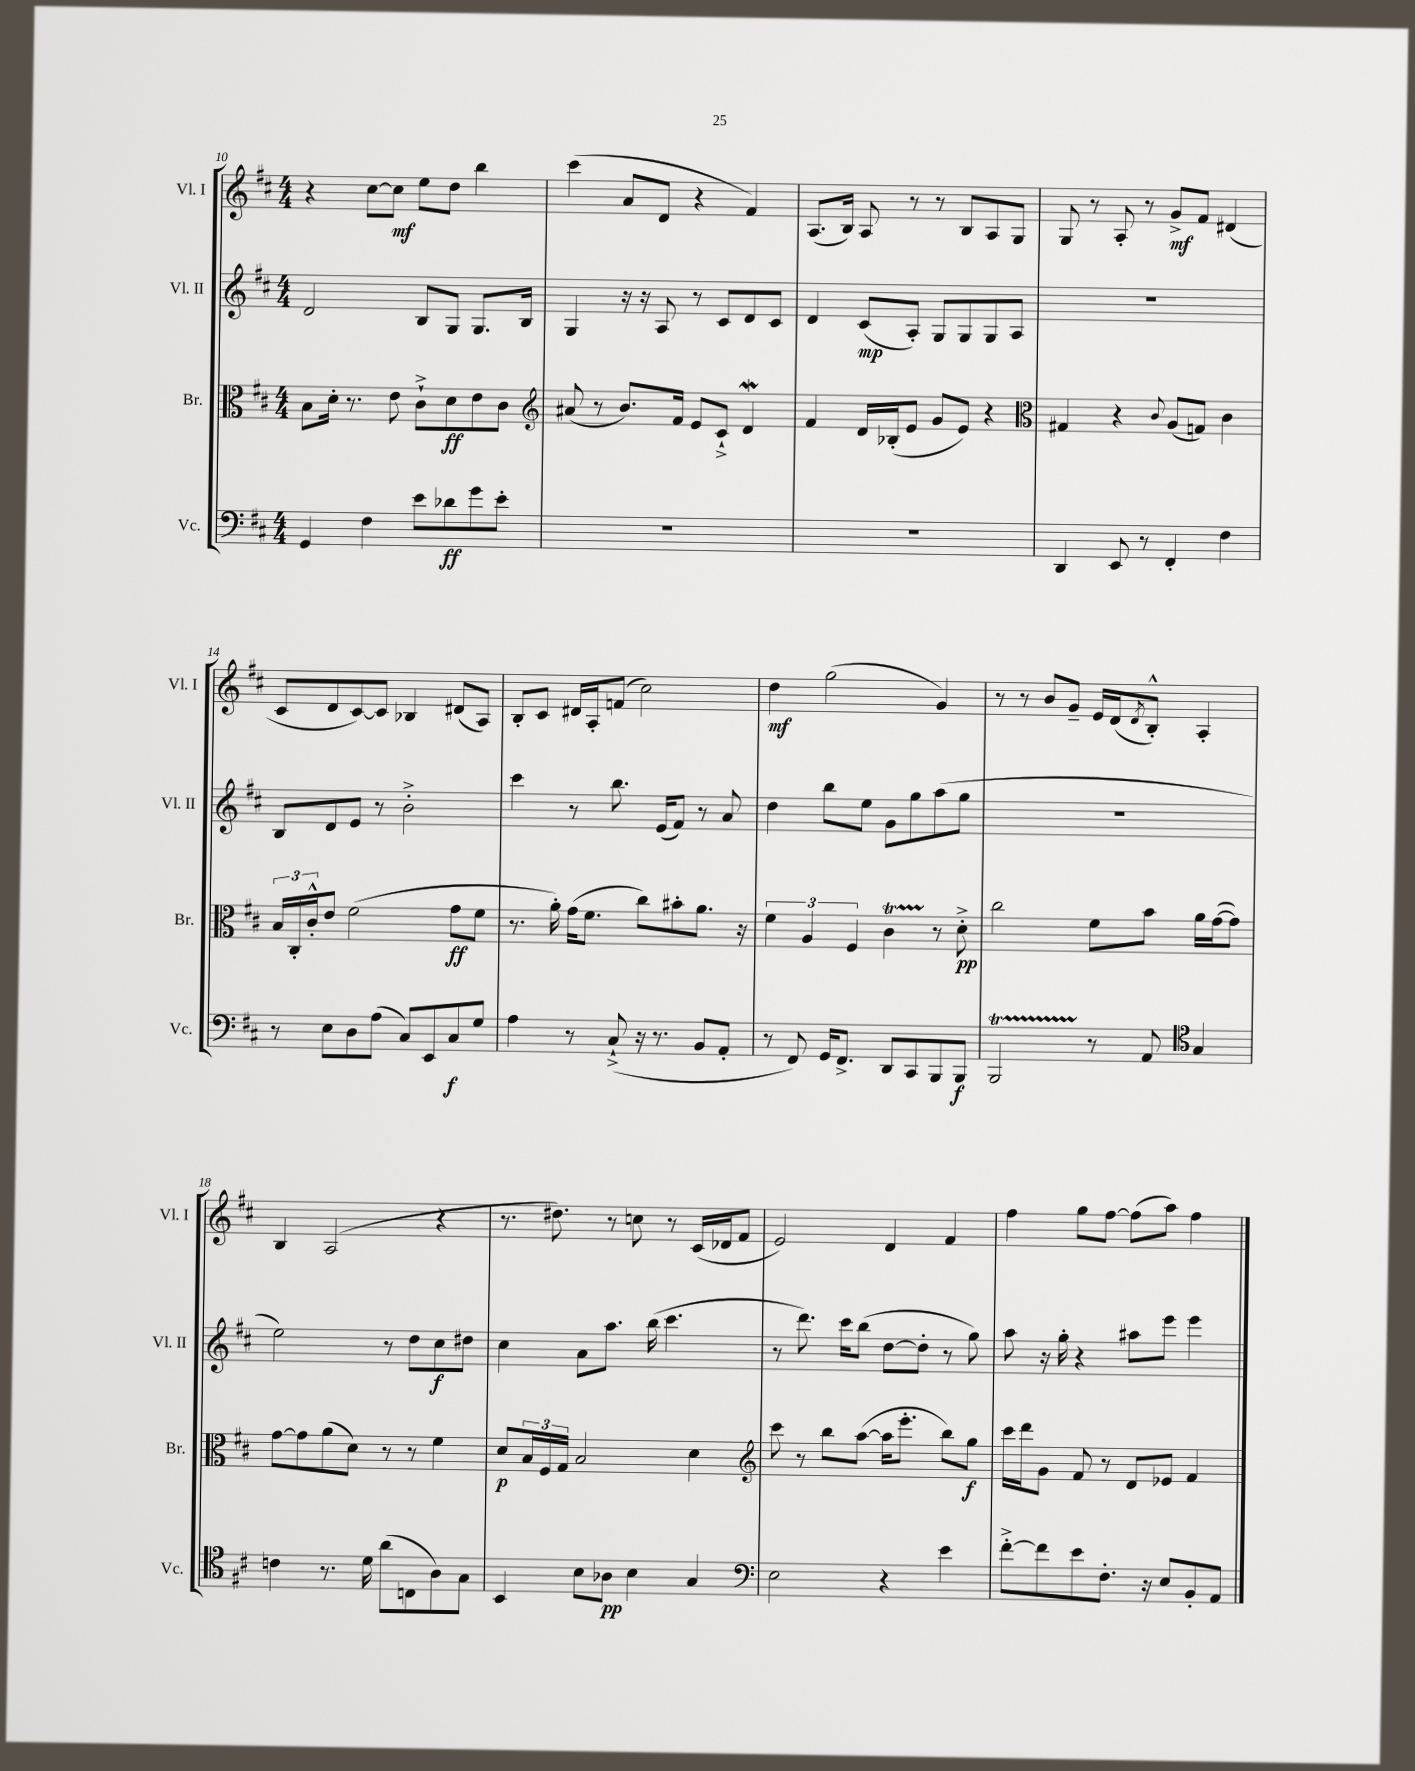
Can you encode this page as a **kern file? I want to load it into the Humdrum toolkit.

**kern	**dynam	**kern	**dynam	**kern	**dynam	**kern	**dynam
*part4	*part4	*part3	*part3	*part2	*part2	*part1	*part1
*staff4	*staff4	*staff3	*staff3	*staff2	*staff2	*staff1	*staff1
*I"Vc.	*	*I"Br.	*	*I"Vl. II	*	*I"Vl. I	*
*I'Vc.	*	*I'Br.	*	*I'Vl. II	*	*I'Vl. I	*
*clefF4	*	*clefC3	*	*clefG2	*	*clefG2	*
*k[f#c#]	*	*k[f#c#]	*	*k[f#c#]	*	*k[f#c#]	*
*M4/4	*	*M4/4	*	*M4/4	*	*M4/4	*
=10	=10	=10	=10	=10	=10	=10	=10
4GG/	.	8B\L	.	2d/	.	4r	.
.	.	16d'\Jk	.	.	.	.	.
.	.	8.r	.	.	.	.	.
4F#\	.	.	.	.	.	[8cc#\L	.
.	.	8e\	.	.	.	8cc#\J]	mf
8e\L	.	8c#`^\L	.	8B/L	.	8ee\L	.
8d-X\	ff	8d\	ff	8G/J	.	8dd\J	.
8g\	.	8e\	.	8.G/L	.	4bb\	.
8e'\J	.	8c#\J	.	.	.	.	.
.	.	.	.	16B/Jk	.	.	.
=11	=11	=11	=11	=11	=11	=11	=11
*	*	*clefG2	*	*	*	*	*
1r	.	(8a#X/	.	4G/	.	(4ccc#\	.
.	.	8r	.	.	.	.	.
.	.	8.b/L)	.	16r	.	8a/L	.
.	.	.	.	16r	.	.	.
.	.	.	.	8A/	.	8d/J	.
.	.	16f#/Jk	.	.	.	.	.
.	.	8e/L	.	8r	.	4r	.
.	.	8c#`^/J	.	8c#/L	.	.	.
.	.	4dw/	.	8d/	.	4f#/)	.
.	.	.	.	8c#/J	.	.	.
=12	=12	=12	=12	=12	=12	=12	=12
1r	.	4f#/	.	4d/	.	(8.A/L	.
.	.	.	.	.	.	16B/Jk)	.
.	.	16d/LL	.	(8c#/L	mp	8A/	.
.	.	(16B-X'/J	.	.	.	.	.
.	.	8e/J	.	8A'/J)	.	8r	.
.	.	8g/L	.	8G/L	.	8r	.
.	.	8e/J)	.	8G/	.	8B/L	.
.	.	4r	.	8G/	.	8A/	.
.	.	.	.	8A/J	.	8G/J	.
=13	=13	=13	=13	=13	=13	=13	=13
*	*	*clefC3	*	*	*	*	*
4DD/	.	4G#X/	.	1r	.	8G/	.
.	.	.	.	.	.	8r	.
8EE/	.	4r	.	.	.	8A'/	.
8r	.	.	.	.	.	8r	.
.	.	8qqc#/	.	.	.	.	.
4FF#'/	.	(8A/L	.	.	.	8g^/L	mf
.	.	8Gn/J)	.	.	.	8f#/J	.
4F#\	.	4c#\	.	.	.	(4d#X/	.
!!LO:LB:g=z
=14	=14	=14	=14	=14	=14	=14	=14
8r	.	24B/LL	.	8B/L	.	8c#/L	.
.	.	24C#'/	.	.	.	.	.
.	.	24c#'^^/J	.	.	.	.	.
8E\L	.	8e/J	.	8d/	.	8d/	.
8D\	.	(2f#\	.	8e/J	.	[8c#/)	.
(8A\J	.	.	.	8r	.	8c#/J]	.
8C#/L)	.	.	.	2b'^\	.	4B-X/	.
8EE/	.	.	.	.	.	.	.
8C#/	f	8g\L	ff	.	.	(8d#X/L	.
8G/J	.	8f#\J	.	.	.	8A/J)	.
=15	=15	=15	=15	=15	=15	=15	=15
4A\	.	8.r	.	4ccc#\	.	8B'/L	.
.	.	.	.	.	.	8c#/J	.
.	.	16a'\)	.	.	.	.	.
8r	.	(16g\KL	.	8r	.	16d#X/LL	.
.	.	8.f#\J	.	.	.	16A'/J	.
(8C#`^/	.	.	.	8.bb\	.	(8fn/J	.
16r	.	8cc#\L)	.	.	.	2cc#\)	.
8.r	.	.	.	(16e/KL	.	.	.
.	.	8b#X'\	.	8f#/J)	.	.	.
8BB/L	.	8.a\J	.	8r	.	.	.
8AA'/J	.	.	.	8a/	.	.	.
.	.	16r	.	.	.	.	.
=16	=16	=16	=16	=16	=16	=16	=16
8r	.	6f#\	.	4dd\	.	4dd\	mf
8FF#/)	.	.	.	.	.	.	.
.	.	6A/	.	.	.	.	.
16GG/KL	.	.	.	8bb\L	.	(2gg\	.
8.FF#^/J	.	.	.	.	.	.	.
.	.	6F#/	.	.	.	.	.
.	.	.	.	8ee\J	.	.	.
8DD/L	.	4c#t\	.	8g\L	.	.	.
8CC#/	.	.	.	8gg\	.	.	.
8BBB/	.	8r	.	(8aa\	.	4g/)	.
8BBB/J	f	8d'^\	pp	8gg\J	.	.	.
=17	=17	=17	=17	=17	=17	=17	=17
2BBBT/	.	2cc#\	.	1r	.	8r	.
.	.	.	.	.	.	8r	.
.	.	.	.	.	.	8b/L	.
.	.	.	.	.	.	8g~/J	.
8r	.	8f#\L	.	.	.	16e/LL	.
.	.	.	.	.	.	(16d/J	.
.	.	.	.	.	.	8qd/	.
8AA/	.	8b\J	.	.	.	8B'^^/J)	.
*clefC4	*	*	*	*	*	*	*
4G/	.	16a\LL	.	.	.	4A'/	.
.	.	([16g\J	.	.	.	.	.
.	.	8g\J])	.	.	.	.	.
!!LO:LB:g=z
=18	=18	=18	=18	=18	=18	=18	=18
4cn\	.	[8g\L	.	2ee\)	.	4B/	.
.	.	8g\]	.	.	.	.	.
8.r	.	(8a\	.	.	.	(2A/	.
.	.	8d\J)	.	.	.	.	.
16d\	.	.	.	.	.	.	.
(8a\L	.	8r	.	8r	.	.	.
8Cn\	.	8r	.	8dd\L	.	.	.
8A\)	.	4f#\	.	8cc#\	f	4r	.
8G\J	.	.	.	8dd#X\J	.	.	.
=19	=19	=19	=19	=19	=19	=19	=19
4BB/	.	8d/L	p	4cc#\	.	8.r	.
.	.	24B/L	.	.	.	.	.
.	.	24F#/	.	.	.	.	.
.	.	.	.	.	.	8.dd#X\)	.
.	.	24G/JJ	.	.	.	.	.
8B\L	.	2B/	.	8a\L	.	.	.
8A-X\J	pp	.	.	8.aa\J	.	8r	.
4B\	.	.	.	.	.	8ccn\	.
.	.	.	.	(16bb\	.	.	.
.	.	.	.	4.ccc#\	.	8r	.
4G/	.	4d\	.	.	.	(16c#/LL	.
.	.	.	.	.	.	16d-X/J	.
.	.	.	.	.	.	8f#/J	.
=20	=20	=20	=20	=20	=20	=20	=20
*clefF4	*	*clefG2	*	*	*	*	*
2E\	.	8ccc#\	.	8r	.	2e/)	.
.	.	8r	.	8.ddd\)	.	.	.
.	.	8bb\L	.	.	.	.	.
.	.	.	.	16ccc#\KL	.	.	.
.	.	([8aa\J	.	(8bb\J	.	.	.
4r	.	16aa\KL]	.	[8dd\L	.	4d/	.
.	.	8.eee'\J	.	.	.	.	.
.	.	.	.	8dd'\J]	.	.	.
4e\	.	8bb\L)	.	8r	.	4f#/	.
.	.	8gg\J	f	8gg\)	.	.	.
=21	=21	=21	=21	=21	=21	=21	=21
[8f#'^\L	.	16ccc#\LL	.	8aa\	.	4ff#\	.
.	.	16ddd\J	.	.	.	.	.
8f#\]	.	8g\J	.	16r	.	.	.
.	.	.	.	16gg'\	.	.	.
8e\	.	8f#/	.	4r	.	8gg\L	.
8.F#'\J	.	8r	.	.	.	[8ff#\J	.
.	.	8d/L	.	8aa#X\L	.	(8ff#\L]	.
16r	.	.	.	.	.	.	.
8E/L	.	8e-X/J	.	8eee\J	.	8aa\J)	.
8BB'/	.	4f#/	.	4eee\	.	4ff#\	.
8AA/J	.	.	.	.	.	.	.
==	==	==	==	==	==	==	==
*-	*-	*-	*-	*-	*-	*-	*-
